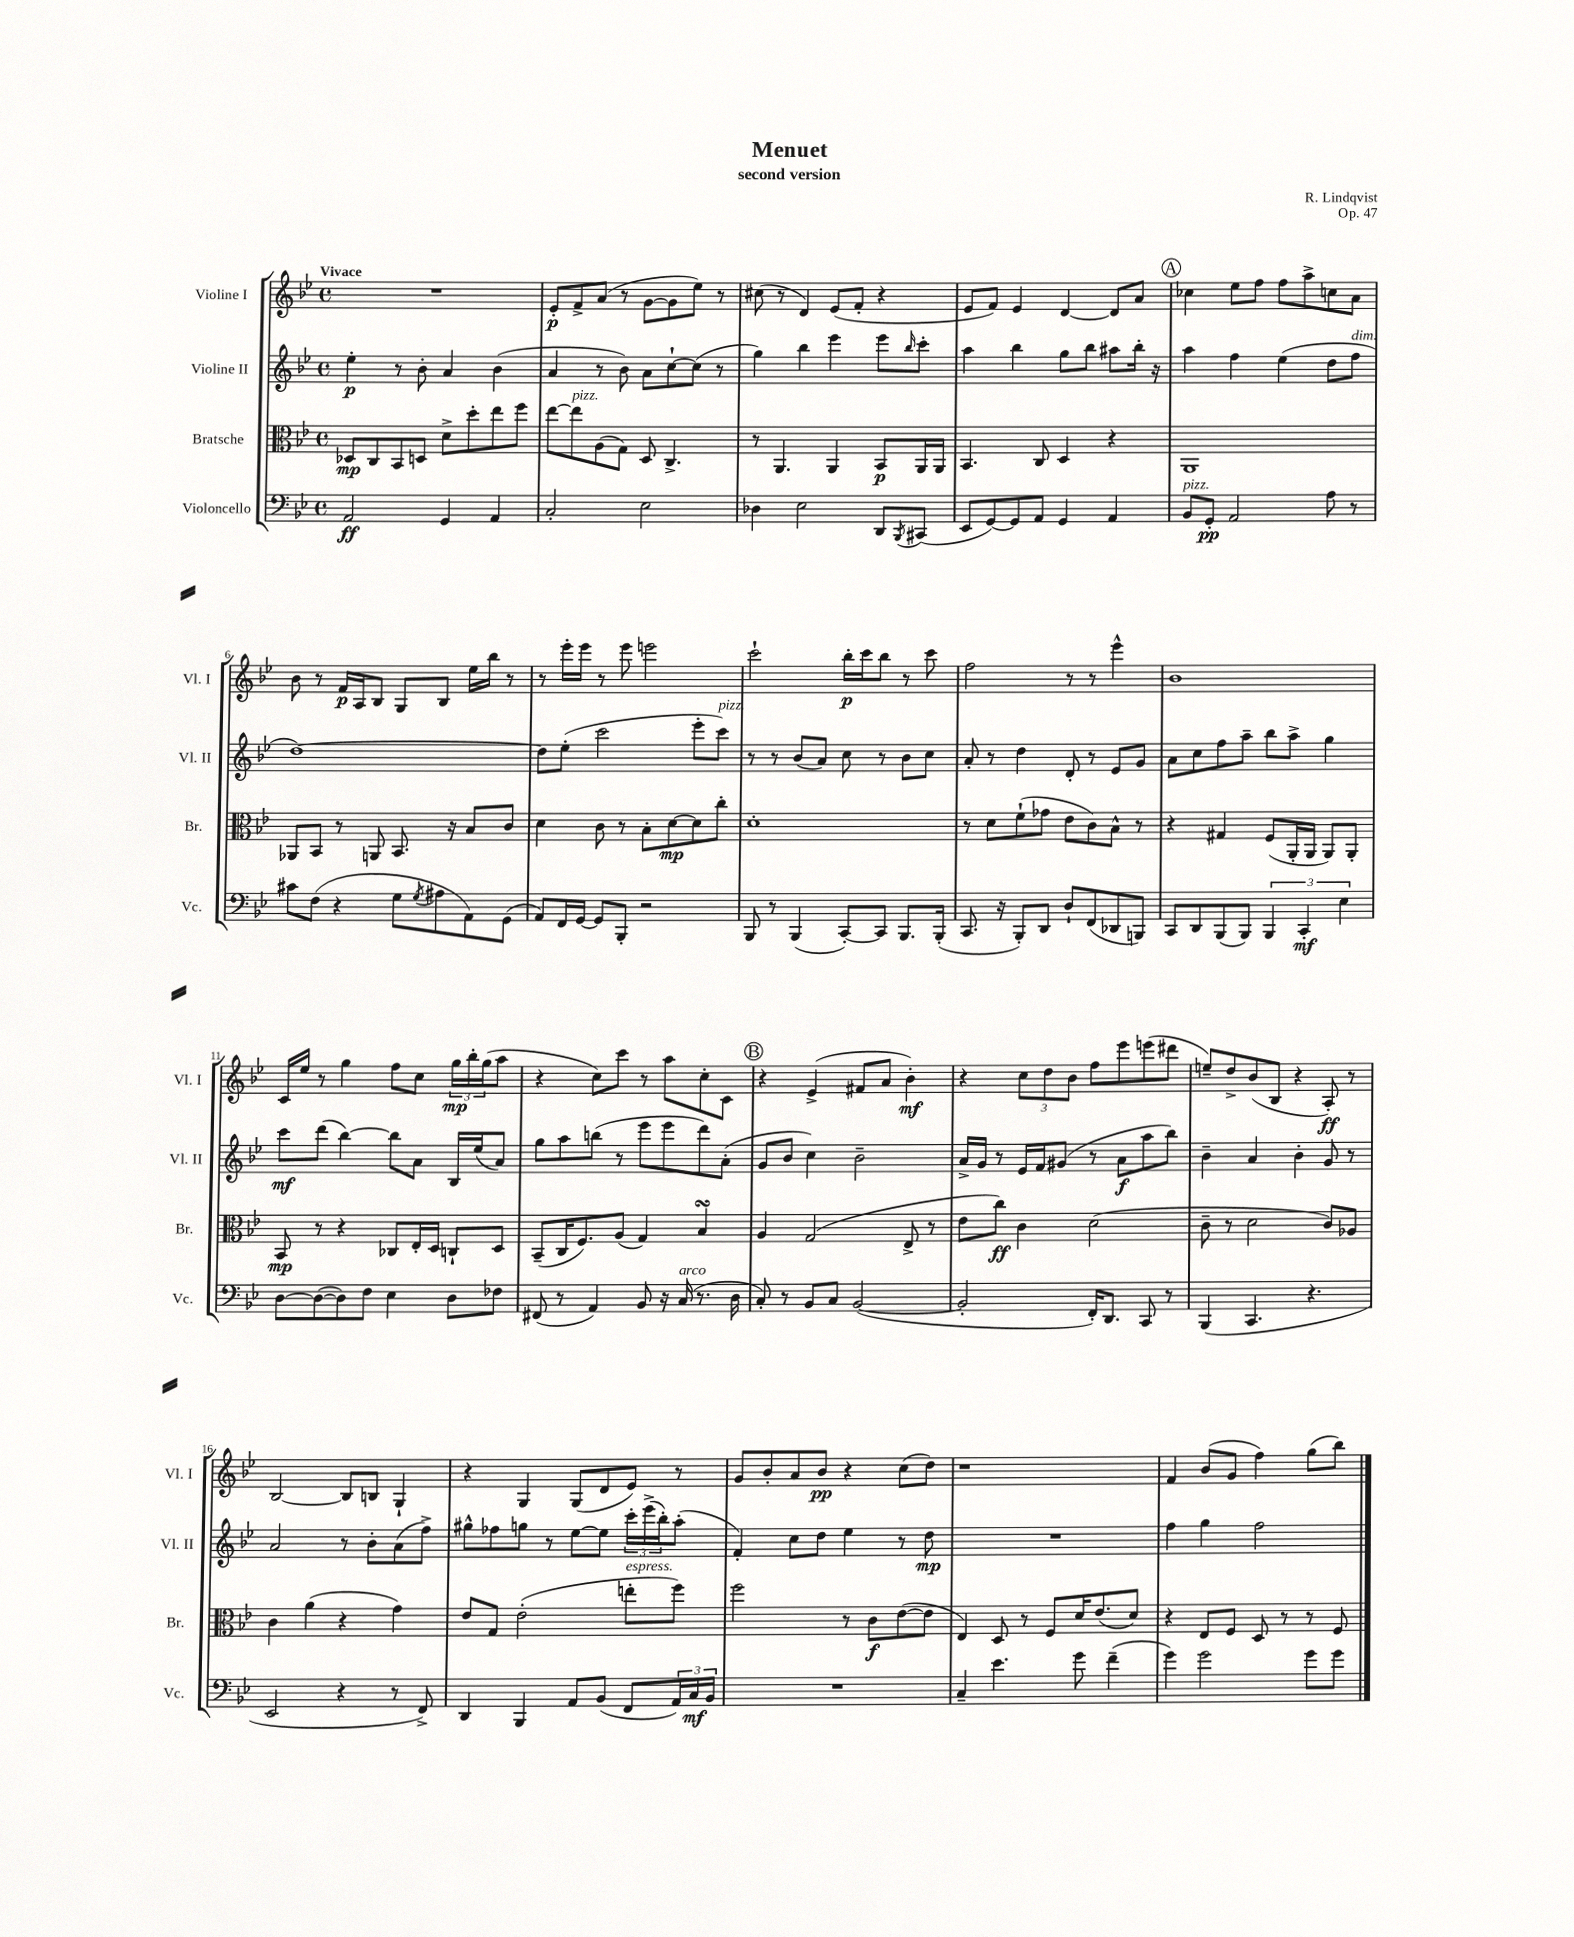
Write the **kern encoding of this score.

**kern	**dynam	**kern	**dynam	**kern	**dynam	**kern	**dynam
*part4	*part4	*part3	*part3	*part2	*part2	*part1	*part1
*staff4	*staff4	*staff3	*staff3	*staff2	*staff2	*staff1	*staff1
*I"Violoncello	*	*I"Bratsche	*	*I"Violine II	*	*I"Violine I	*
*I'Vc.	*	*I'Br.	*	*I'Vl. II	*	*I'Vl. I	*
*clefF4	*	*clefC3	*	*clefG2	*	*clefG2	*
*k[b-e-]	*	*k[b-e-]	*	*k[b-e-]	*	*k[b-e-]	*
*M4/4	*	*M4/4	*	*M4/4	*	*M4/4	*
*met(c)	*	*met(c)	*	*met(c)	*	*met(c)	*
=1	=1	=1	=1	=1	=1	=1	=1
!	!	!	!	!	!	!LO:TX:a:B:t=Vivace	!
2AA/	ff	8D-X/L	mp	4ee-'\	p	1r	.
.	.	8C/	.	.	.	.	.
.	.	8BB-/	.	8r	.	.	.
.	.	8Dn/J	.	8b-'\	.	.	.
4GG/	.	8d^\L	.	4a/	.	.	.
.	.	8dd'\	.	.	.	.	.
4AA/	.	8ee-\	.	(4b-\	.	.	.
.	.	8ff\J	.	.	.	.	.
=2	=2	=2	=2	=2	=2	=2	=2
2C'/	.	[8ee-\L	.	4a/	.	8e-'/L	p
!	!	!LO:TX:a:i:t=pizz.	!	!	!	!	!
.	.	8ee-\]	.	.	.	8f^/	.
.	.	(8A\	.	8r	.	(8a/J	.
.	.	8G\J)	.	8b-\)	.	8r	.
2E-\	.	8D/	.	8a\L	.	[8g\L	.
.	.	4.C^/	.	[8cc`\	.	8g\]	.
.	.	.	.	(8cc\J]	.	8ee-\J)	.
.	.	.	.	8r	.	8r	.
=3	=3	=3	=3	=3	=3	=3	=3
4D-X\	.	8r	.	4gg\)	.	(8cc#X\	.
.	.	4.AA/	.	.	.	8r	.
2E-\	.	.	.	4bb-\	.	4d/)	.
.	.	4AA/	.	4eee-\	.	(8e-/L	.
.	.	.	.	.	.	8f'/J	.
8DD/L	.	8BB-/L	p	8eee-\L	.	4r	.
8qBBB-/	.	.	.	16qqbb-/	.	.	.
(8CC#X/J	.	16AA/L	.	8ccc'\J	.	.	.
.	.	16AA/JJ	.	.	.	.	.
=4	=4	=4	=4	=4	=4	=4	=4
8EE-/L	.	4.BB-/	.	4aa\	.	8e-/L	.
[8GG/)	.	.	.	.	.	8f/J)	.
8GG/]	.	.	.	4bb-\	.	4e-/	.
8AA/J	.	8C/	.	.	.	.	.
4GG/	.	4D/	.	8gg\L	.	[4d/	.
.	.	.	.	8bb-\J	.	.	.
4AA/	.	4r	.	8aa#X\L	.	8d/L]	.
.	.	.	.	16bb-'\Jk	.	8a/J	.
.	.	.	.	16r	.	.	.
!!LO:REH:place=s1:t=A
=5	=5	=5	=5	=5	=5	=5	=5
!LO:TX:a:i:t=pizz.	!	!	!	!	!	!	!
8BB-/L	.	1AA	.	4aa\	.	4cc-X\	.
8GG'/J	pp	.	.	.	.	.	.
2AA/	.	.	.	4ff\	.	8ee-\L	.
.	.	.	.	.	.	8ff\J	.
.	.	.	.	(4ee-\	.	8ff\L	.
.	.	.	.	.	.	8aa^\	.
8A\	.	.	.	8dd\L	.	8ccn\	.
!	!	!	!	!LO:TX:a:i:t=dim.	!	!	!
8r	.	.	.	8ff\J	.	8a\J	.
!!LO:LB:g=z
=6	=6	=6	=6	=6	=6	=6	=6
8c#X\L	.	8AA-X/L	.	[1dd)	.	8b-\	.
(8F\J	.	8BB-/J	.	.	.	8r	.
4r	.	8r	.	.	.	16f/LL	p
.	.	.	.	.	.	16A/J	.
.	.	8AAn/	.	.	.	8B-/J	.
8G\L	.	8.BB-/	.	.	.	8G/L	.
8qG/	.	.	.	.	.	.	.
8A#X\	.	.	.	.	.	8B-/J	.
.	.	16r	.	.	.	.	.
8AA\)	.	8B-/L	.	.	.	16ee-\LL	.
.	.	.	.	.	.	16bb-\JJ	.
(8GG\J	.	8c/J	.	.	.	8r	.
=7	=7	=7	=7	=7	=7	=7	=7
8AA/L)	.	4d\	.	8dd\L]	.	8r	.
16FF/L	.	.	.	(8ee-'\J	.	16eee-'\LL	.
[16GG/JJ	.	.	.	.	.	16eee-\JJ	.
8GG/L]	.	8c\	.	2ccc\	.	8r	.
8BBB-'/J	.	8r	.	.	.	8eee-\	.
2r	.	8B-'\L	.	.	.	2eeen\	.
.	.	[8d\	mp	.	.	.	.
.	.	8d\]	.	8eee-'\L	.	.	.
!	!	!	!	!LO:TX:a:i:t=pizz.	!	!	!
.	.	8cc'\J	.	8ccc\J)	.	.	.
=8	=8	=8	=8	=8	=8	=8	=8
8BBB-/	.	1d'	.	8r	.	2ccc`\	.
8r	.	.	.	8r	.	.	.
(4BBB-/	.	.	.	(8b-/L	.	.	.
.	.	.	.	8a/J)	.	.	.
[8CC'/L)	.	.	.	8cc\	.	16bb-'\LL	p
.	.	.	.	.	.	16ccc\J	.
8CC/J]	.	.	.	8r	.	8bb-\J	.
8.BBB-/L	.	.	.	8b-\L	.	8r	.
.	.	.	.	8cc\J	.	8ccc\	.
(16BBB-'/Jk	.	.	.	.	.	.	.
=9	=9	=9	=9	=9	=9	=9	=9
8.CC/	.	8r	.	8a'/	.	2ff\	.
.	.	8d\L	.	8r	.	.	.
16r	.	.	.	.	.	.	.
8BBB-'/L)	.	(8f`\	.	4dd\	.	.	.
8DD/J	.	8g-X\J	.	.	.	.	.
8D`/L	.	8e-\L	.	8d'/	.	8r	.
(8FF/	.	8c\)	.	8r	.	8r	.
8DD-X/	.	8B-^^\J	.	8e-/L	.	4eee-^^\	.
8BBBn/J)	.	8r	.	8g/J	.	.	.
=10	=10	=10	=10	=10	=10	=10	=10
8CC/L	.	4r	.	8a\L	.	1b-	.
8DD/	.	.	.	8cc\	.	.	.
(8BBB-/	.	4G#X/	.	8ff\	.	.	.
8BBB-/J)	.	.	.	8aa~\J	.	.	.
6BBB-/	.	(8F/L	.	8bb-\L	.	.	.
.	.	16AA'/L	.	8aa^\J	.	.	.
6CC'/	mf	.	.	.	.	.	.
.	.	16AA/JJ	.	.	.	.	.
.	.	8AA/L)	.	4gg\	.	.	.
6E-\	.	.	.	.	.	.	.
.	.	8AA'/J	.	.	.	.	.
!!LO:LB:g=z
=11	=11	=11	=11	=11	=11	=11	=11
[8D\L	.	8BB-/	mp	8ccc\L	mf	16c/LL	.
.	.	.	.	.	.	16ee-/JJ	.
(8D\_	.	8r	.	(8ddd\J	.	8r	.
8D\])	.	4r	.	[4bb-\)	.	4gg\	.
8F\J	.	.	.	.	.	.	.
4E-\	.	8C-X/L	.	8bb-\L]	.	8ff\L	.
.	.	16E-'/L	.	8a\J	.	8cc\J	.
.	.	16D/JJ	.	.	.	.	.
8D\L	.	8Cn`/L	.	16B-/LL	.	24gg\LL	mp
.	.	.	.	.	.	24bb-'\	.
.	.	.	.	(16ee-/J	.	.	.
.	.	.	.	.	.	(24gg\J	.
8F-X\J	.	8D/J	.	8a/J)	.	8aa\J	.
=12	=12	=12	=12	=12	=12	=12	=12
(8FF#X/	.	(8BB-~/L	.	8gg\L	.	4r	.
8r	.	16C/K	.	8aa\	.	.	.
.	.	8.F/)	.	.	.	.	.
4AA/)	.	.	.	(8bbn\J	.	8cc\L)	.
.	.	(8A/J	.	8r	.	8ccc\J	.
8BB-/	.	4G/)	.	8eee-\L	.	8r	.
16r	.	.	.	8eee-\	.	8aa\L	.
!LO:TX:a:i:t=arco	!	!	!	!	!	!	!
(16C/	.	.	.	.	.	.	.
8.r	.	4B-sSSs/	.	8ddd\)	.	8cc'\	.
.	.	.	.	(8a'\J	.	8c\J	.
16D\	.	.	.	.	.	.	.
!!LO:REH:place=s1:t=B
=13	=13	=13	=13	=13	=13	=13	=13
8C'/)	.	4A/	.	8g/L	.	4r	.
8r	.	.	.	8b-/J	.	.	.
8BB-/L	.	(2G/	.	4cc\)	.	(4e-^/	.
8C/J	.	.	.	.	.	.	.
([2BB-/	.	.	.	2b-~\	.	8f#X/L	.
.	.	.	.	.	.	8a/J	.
.	.	8E-^/	.	.	.	4b-'\)	mf
.	.	8r	.	.	.	.	.
=14	=14	=14	=14	=14	=14	=14	=14
2BB-'/]	.	8e-\L	.	16a^/LL	.	4r	.
.	.	.	.	16g/JJ	.	.	.
.	.	8cc\J)	ff	8r	.	.	.
.	.	4c\	.	16e-/LL	.	12cc\L	.
.	.	.	.	16f/J	.	.	.
.	.	.	.	.	.	12dd\	.
.	.	.	.	(8g#X/J	.	.	.
.	.	.	.	.	.	12b-\J	.
16FF'/KL)	.	(2d\	.	8r	.	8ff\L	.
8.DD/J	.	.	.	.	.	.	.
.	.	.	.	8a\L	f	8eee-\	.
8CC/	.	.	.	8aa\	.	(8eeen\	.
8r	.	.	.	8bb-\J)	.	8ddd#X\J	.
=15	=15	=15	=15	=15	=15	=15	=15
(4BBB-/	.	8c~\	.	4b-~\	.	8een~/L)	.
.	.	8r	.	.	.	8dd^/	.
4.CC/	.	2d\	.	4a/	.	(8b-/	.
.	.	.	.	.	.	8B-/J	.
.	.	.	.	4b-'\	.	4r	.
4.r	.	.	.	.	.	.	.
.	.	8c/L)	.	8g/	.	8A'/)	ff
.	.	8A-X/J	.	8r	.	8r	.
!!LO:LB:g=z
=16	=16	=16	=16	=16	=16	=16	=16
2EE-/	.	4c\	.	2a/	.	[2B-/	.
.	.	(4a\	.	.	.	.	.
4r	.	4r	.	8r	.	8B-/L]	.
.	.	.	.	8b-'\L	.	8Bn/J	.
8r	.	4g\)	.	(8a\	.	4G`/	.
8FF^/)	.	.	.	8ff^\J)	.	.	.
=17	=17	=17	=17	=17	=17	=17	=17
4DD/	.	8e-/L	.	8gg#X^^\L	.	4r	.
.	.	8G/J	.	8ff-X\	.	.	.
4BBB-/	.	(2e-'\	.	8ggn\J	.	4G/	.
.	.	.	.	8r	.	.	.
8AA/L	.	.	.	[8ee-\L	.	(8G/L	.
(8BB-/J	.	.	.	8ee-\J]	.	8d/	.
!	!	!LO:TX:a:i:t=espress.	!	!	!	!	!
8FF/L	.	8een'\L	.	24ccc'\LL	.	8e-/J)	.
.	.	.	.	(24eee-^\	.	.	.
.	.	.	.	24bb-'\J)	.	.	.
24AA/L)	.	8ff\J)	.	(8aa'\J	.	8r	.
24C/	mf	.	.	.	.	.	.
24BB-/JJ	.	.	.	.	.	.	.
=18	=18	=18	=18	=18	=18	=18	=18
1r	.	2ff\	.	4f'/)	.	8g/L	.
.	.	.	.	.	.	8b-'/	.
.	.	.	.	8cc\L	.	8a/	.
.	.	.	.	8dd\J	.	8b-/J	pp
.	.	8r	.	4ee-\	.	4r	.
.	.	8c\L	f	.	.	.	.
.	.	([8e-\	.	8r	.	(8cc\L	.
.	.	8e-\J]	.	8dd\	mp	8dd\J)	.
=19	=19	=19	=19	=19	=19	=19	=19
4C~/	.	4E-/)	.	1r	.	1r	.
4.e-\	.	8D/	.	.	.	.	.
.	.	8r	.	.	.	.	.
.	.	8F/L	.	.	.	.	.
8g\	.	16d/K	.	.	.	.	.
.	.	(8.e-/	.	.	.	.	.
(4f~\	.	.	.	.	.	.	.
.	.	8d/J)	.	.	.	.	.
=20	=20	=20	=20	=20	=20	=20	=20
4g\)	.	4r	.	4ff\	.	4f/	.
2g\	.	8E-/L	.	4gg\	.	(8b-/L	.
.	.	8F/J	.	.	.	8g/J	.
.	.	8D/	.	2ff\	.	4ff\)	.
.	.	8r	.	.	.	.	.
8g\L	.	8r	.	.	.	(8gg\L	.
8g\J	.	8F/	.	.	.	8bb-\J)	.
==	==	==	==	==	==	==	==
*-	*-	*-	*-	*-	*-	*-	*-
